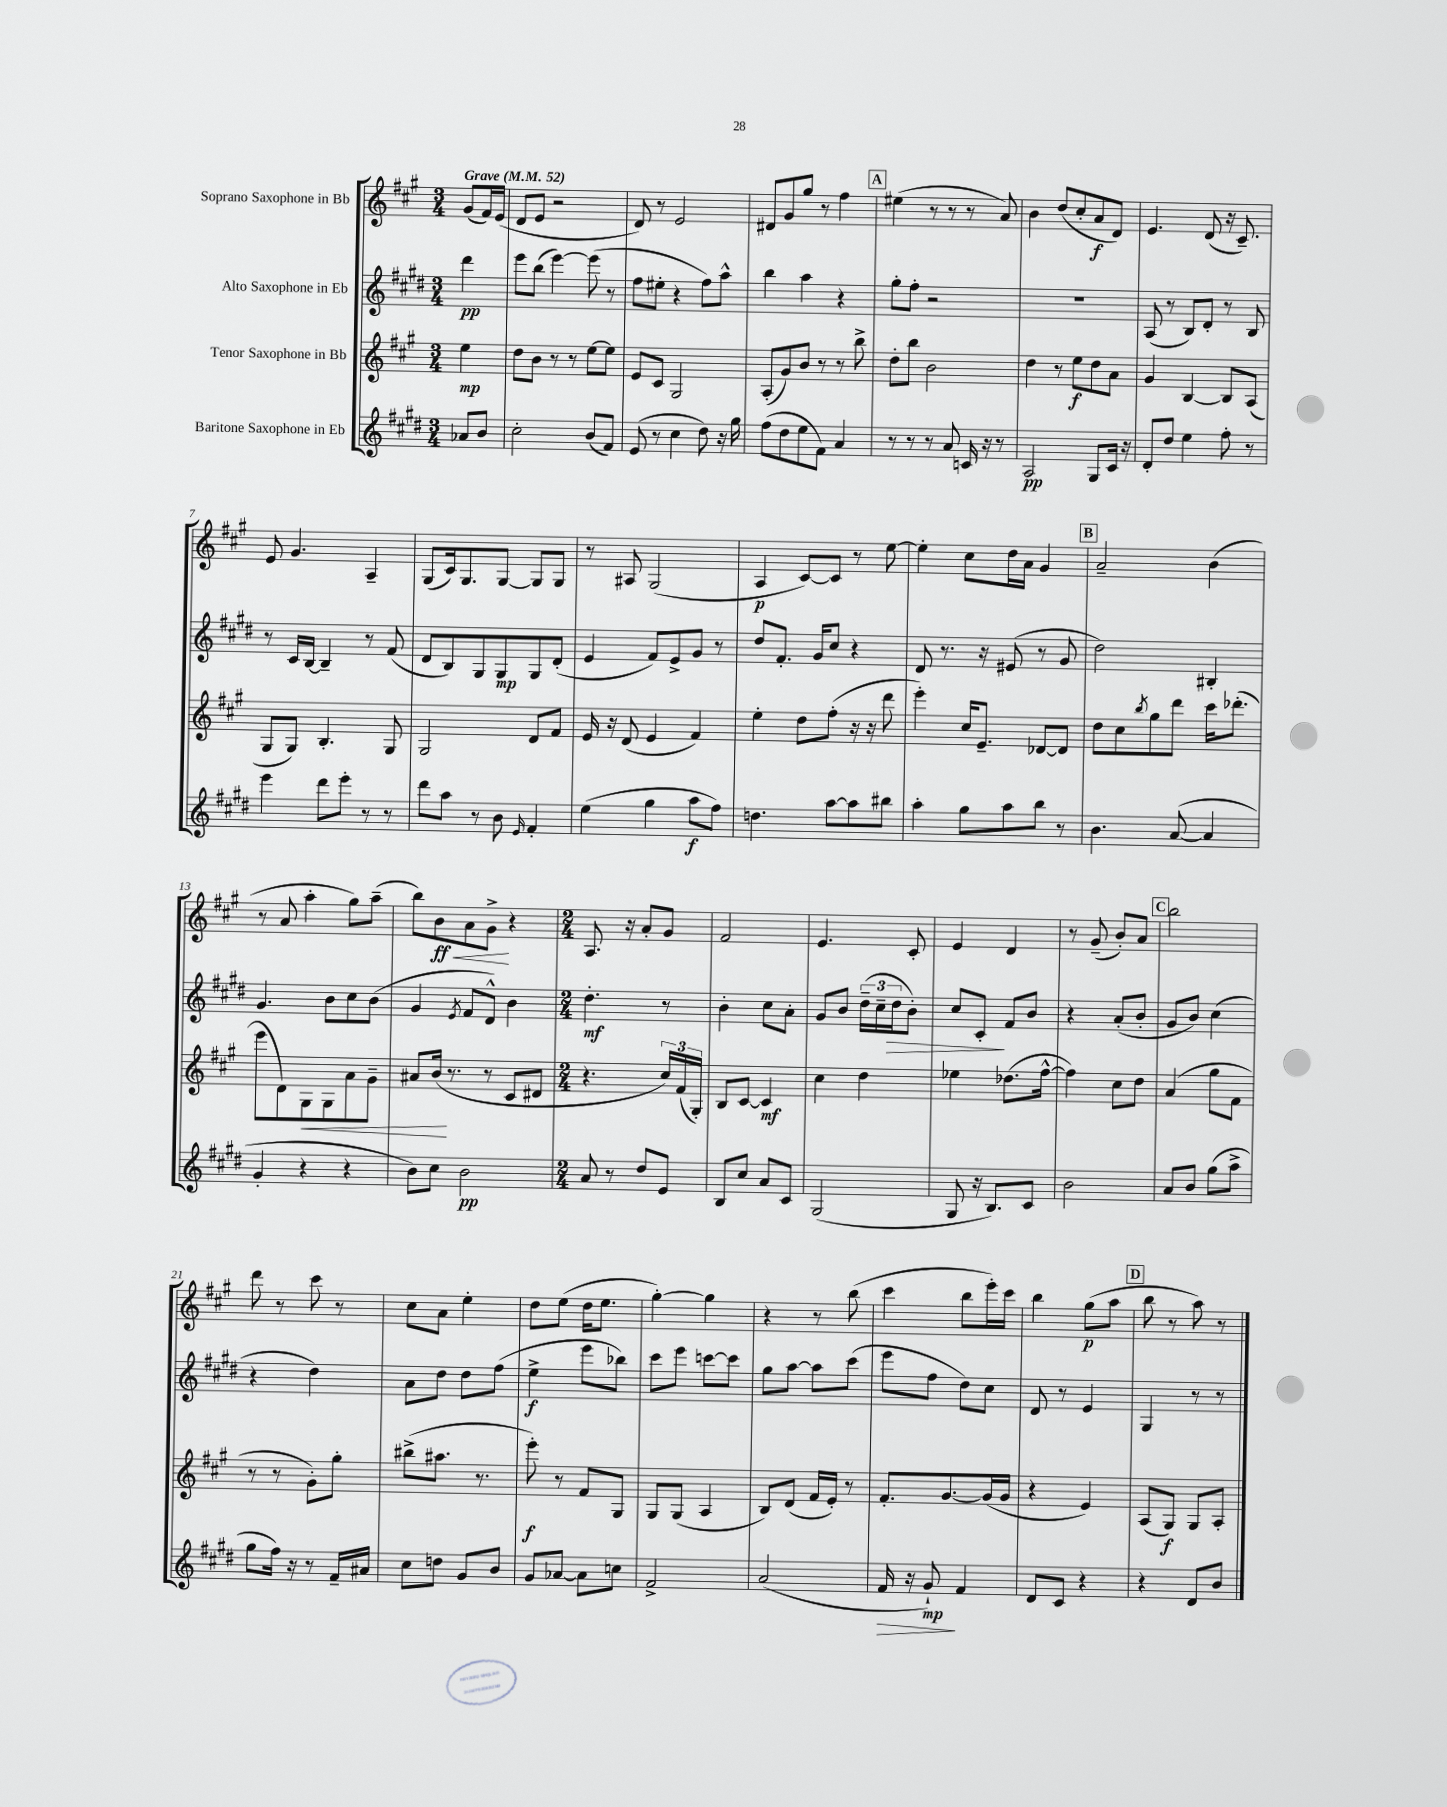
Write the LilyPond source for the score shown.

<<
\new StaffGroup <<
\new Staff = "s0" \with { instrumentName = "Soprano Saxophone in Bb" } {
    \clef treble \key a \major \numericTimeSignature \time 3/4 \partial 4 \tempo "Grave" 4 = 52
    gis'8( fis'16) e'16( |
    d'8 e'8 r2 |
    d'8) r8 e'2 |
    dis'8 gis'8 gis''8 r8 fis''4 |
    \mark \markup { \box "A" } eis''4( r8 r8 r8 a'8) |
    b'4 d''8( cis''8-. a'8\f d'8) |
    e'4. d'8( r16 cis'8.--) |
    e'8 gis'4. a4-- |
    gis8( cis'16) gis8. gis8~ gis8 gis8 |
    r8 ais8 gis2( |
    a4\p cis'8~) cis'8 r8 e''8~ |
    e''4-. cis''8 d''16 a'16 gis'4 |
    \mark \markup { \box "B" } a'2-- b'4( |
    r8 a'8 a''4-. gis''8) a''8--( |
    b''8) b'8\ff\< a'8 gis'8->\! r4 |
    \numericTimeSignature \time 2/4 a8. r16 a'8-. gis'8 |
    fis'2 |
    e'4. cis'8-. |
    e'4 d'4 |
    r8 gis'8--( b'8-.) a'8 |
    \mark \markup { \box "C" } b''2 |
    d'''8 r8 cis'''8 r8 |
    cis''8 a'8 e''4-. |
    d''8 e''8( d''16 e''8. |
    gis''4~-.) gis''4 |
    r4 r8 b''8( |
    cis'''4 b''8 e'''16-.) cis'''16 |
    b''4 gis''8\p( a''8 |
    \mark \markup { \box "D" } b''8 r8 a''8) r8 \bar "|." |
}
\new Staff = "s1" \with { instrumentName = "Alto Saxophone in Eb" } {
    \clef treble \key e \major \numericTimeSignature \time 3/4 \partial 4
    dis'''4\pp |
    e'''8 b''8( e'''4~) e'''8( r8 |
    fis''8 eis''8-. r4 fis''8) a''8-^ |
    b''4 a''4 r4 |
    \mark \markup { \box "A" } gis''8-. fis''8-. r2 |
    R2. |
    a8( r8 b8) dis'8-. r8 b8 |
    r8 cis'16 b16~ b4-- r8 fis'8( |
    dis'8 b8) gis8 gis8\mp gis8 dis'8-.( |
    e'4 fis'8) e'8-> gis'8 r8 |
    dis''8 fis'8.-. gis'16 cis''8 r4 |
    dis'8 r8. r16 eis'8( r8 gis'8 |
    \mark \markup { \box "B" } dis''2) bis4-. |
    gis'4. b'8 cis''8 b'8( |
    gis'4 \acciaccatura { e'8 } fis'8 dis'8-^) b'4 |
    \numericTimeSignature \time 2/4 dis''4.-.\mf r8 |
    b'4-. cis''8 a'8-. |
    gis'8 b'8 \tuplet 3/2 { dis''16--( cis''16-- dis''16\> } b'8-.) |
    cis''8 cis'8-.\! fis'8 b'8 |
    r4 a'8-.( b'8-. |
    \mark \markup { \box "C" } gis'8 b'8) cis''4( |
    r4 dis''4) |
    a'8 dis''8 dis''8 fis''8( |
    e''4->\f e'''8 bes''8) |
    cis'''8 e'''8 c'''8~ c'''8 |
    gis''8 a''8~ a''8 cis'''8( |
    e'''8 fis''8 dis''8) cis''8 |
    dis'8 r8 e'4 |
    \mark \markup { \box "D" } gis4 r8 r8 \bar "|." |
}
\new Staff = "s2" \with { instrumentName = "Tenor Saxophone in Bb" } {
    \clef treble \key a \major \numericTimeSignature \time 3/4 \partial 4
    e''4\mp |
    d''8 b'8 r8 r8 e''8~ e''8 |
    e'8 cis'8 gis2 |
    a8-.( gis'8) b'8 r8 r8 b''8-> |
    \mark \markup { \box "A" } d''8-. b''8 b'2 |
    d''4 r8 e''8\f d''8 a'8 |
    gis'4 b4~ b8 a8( |
    gis8 gis8) b4.-. gis8 |
    gis2 d'8 fis'8 |
    e'16 r16 d'8( e'4 fis'4) |
    e''4-. d''8 fis''8-.( r16 r16 d'''8 |
    e'''4-.) cis''16 e'8.-- des'8~ des'8 |
    \mark \markup { \box "B" } d''8 cis''8 \acciaccatura { b''8 } gis''8 d'''8 cis'''16 des'''8.-.( |
    e'''8 d'8) gis8\< gis8 a'8 gis'8-- |
    ais'8 b'16\!( r8. r8 cis'8 dis'8 |
    \numericTimeSignature \time 2/4 r4. \tuplet 3/2 { cis''16) fis'16( gis16-.) } |
    b8 cis'8~ cis'4\mf |
    cis''4 d''4 |
    ees''4 des''8.( fis''16~-^ |
    fis''4) cis''8 d''8 |
    \mark \markup { \box "C" } a'4( gis''8 fis'8 |
    r8 r8 gis'8-.) gis''8-. |
    bis''8->( ais''8. r8. |
    e'''8-.\f) r8 fis'8 gis8 |
    gis8 gis8( a4 |
    b8) d'8( fis'16 e'16-.) r8 |
    fis'8.-. gis'8.~ gis'16( gis'16 |
    r4 e'4) |
    \mark \markup { \box "D" } a8( gis8\f) gis8 a8-. \bar "|." |
}
\new Staff = "s3" \with { instrumentName = "Baritone Saxophone in Eb" } {
    \clef treble \key e \major \numericTimeSignature \time 3/4 \partial 4
    aes'8 b'8 |
    cis''2-. b'8( fis'8) |
    e'8( r8 cis''4 dis''8) r16 gis''16 |
    fis''8( dis''8 e''8 fis'8) a'4 |
    \mark \markup { \box "A" } r8 r8 r8 a'8 c'16 r16 r8 |
    a2\pp gis8 cis'16 r16 |
    dis'8-. dis''8 e''4 fis''8-. r8 |
    e'''4 dis'''8 e'''8-. r8 r8 |
    dis'''8 a''8 r8 b'8 \grace { e'16 } fis'4-. |
    e''4( gis''4 a''8\f fis''8) |
    d''4. a''8~ a''8 bis''8 |
    a''4-. gis''8 a''8 b''8 r8 |
    \mark \markup { \box "B" } b'4. a'8~( a'4 |
    gis'4-. r4 r4 |
    b'8) cis''8 b'2\pp |
    \numericTimeSignature \time 2/4 a'8 r8 dis''8 e'8 |
    b8 cis''8 a'8 cis'8 |
    gis2( |
    gis8 r16 b8.) cis'8 |
    b'2 |
    \mark \markup { \box "C" } a'8 b'8 gis''8( a''8-> |
    gis''8 fis''16) r16 r8 fis'16-- ais'16 |
    cis''8 d''8 gis'8 b'8 |
    gis'8 aes'8~ aes'8 c''8 |
    fis'2-> |
    a'2( |
    fis'16\> r16 gis'8-!\mp\!) fis'4 |
    dis'8 cis'8 r4 |
    \mark \markup { \box "D" } r4 dis'8 b'8 \bar "|." |
}
>>
>>
